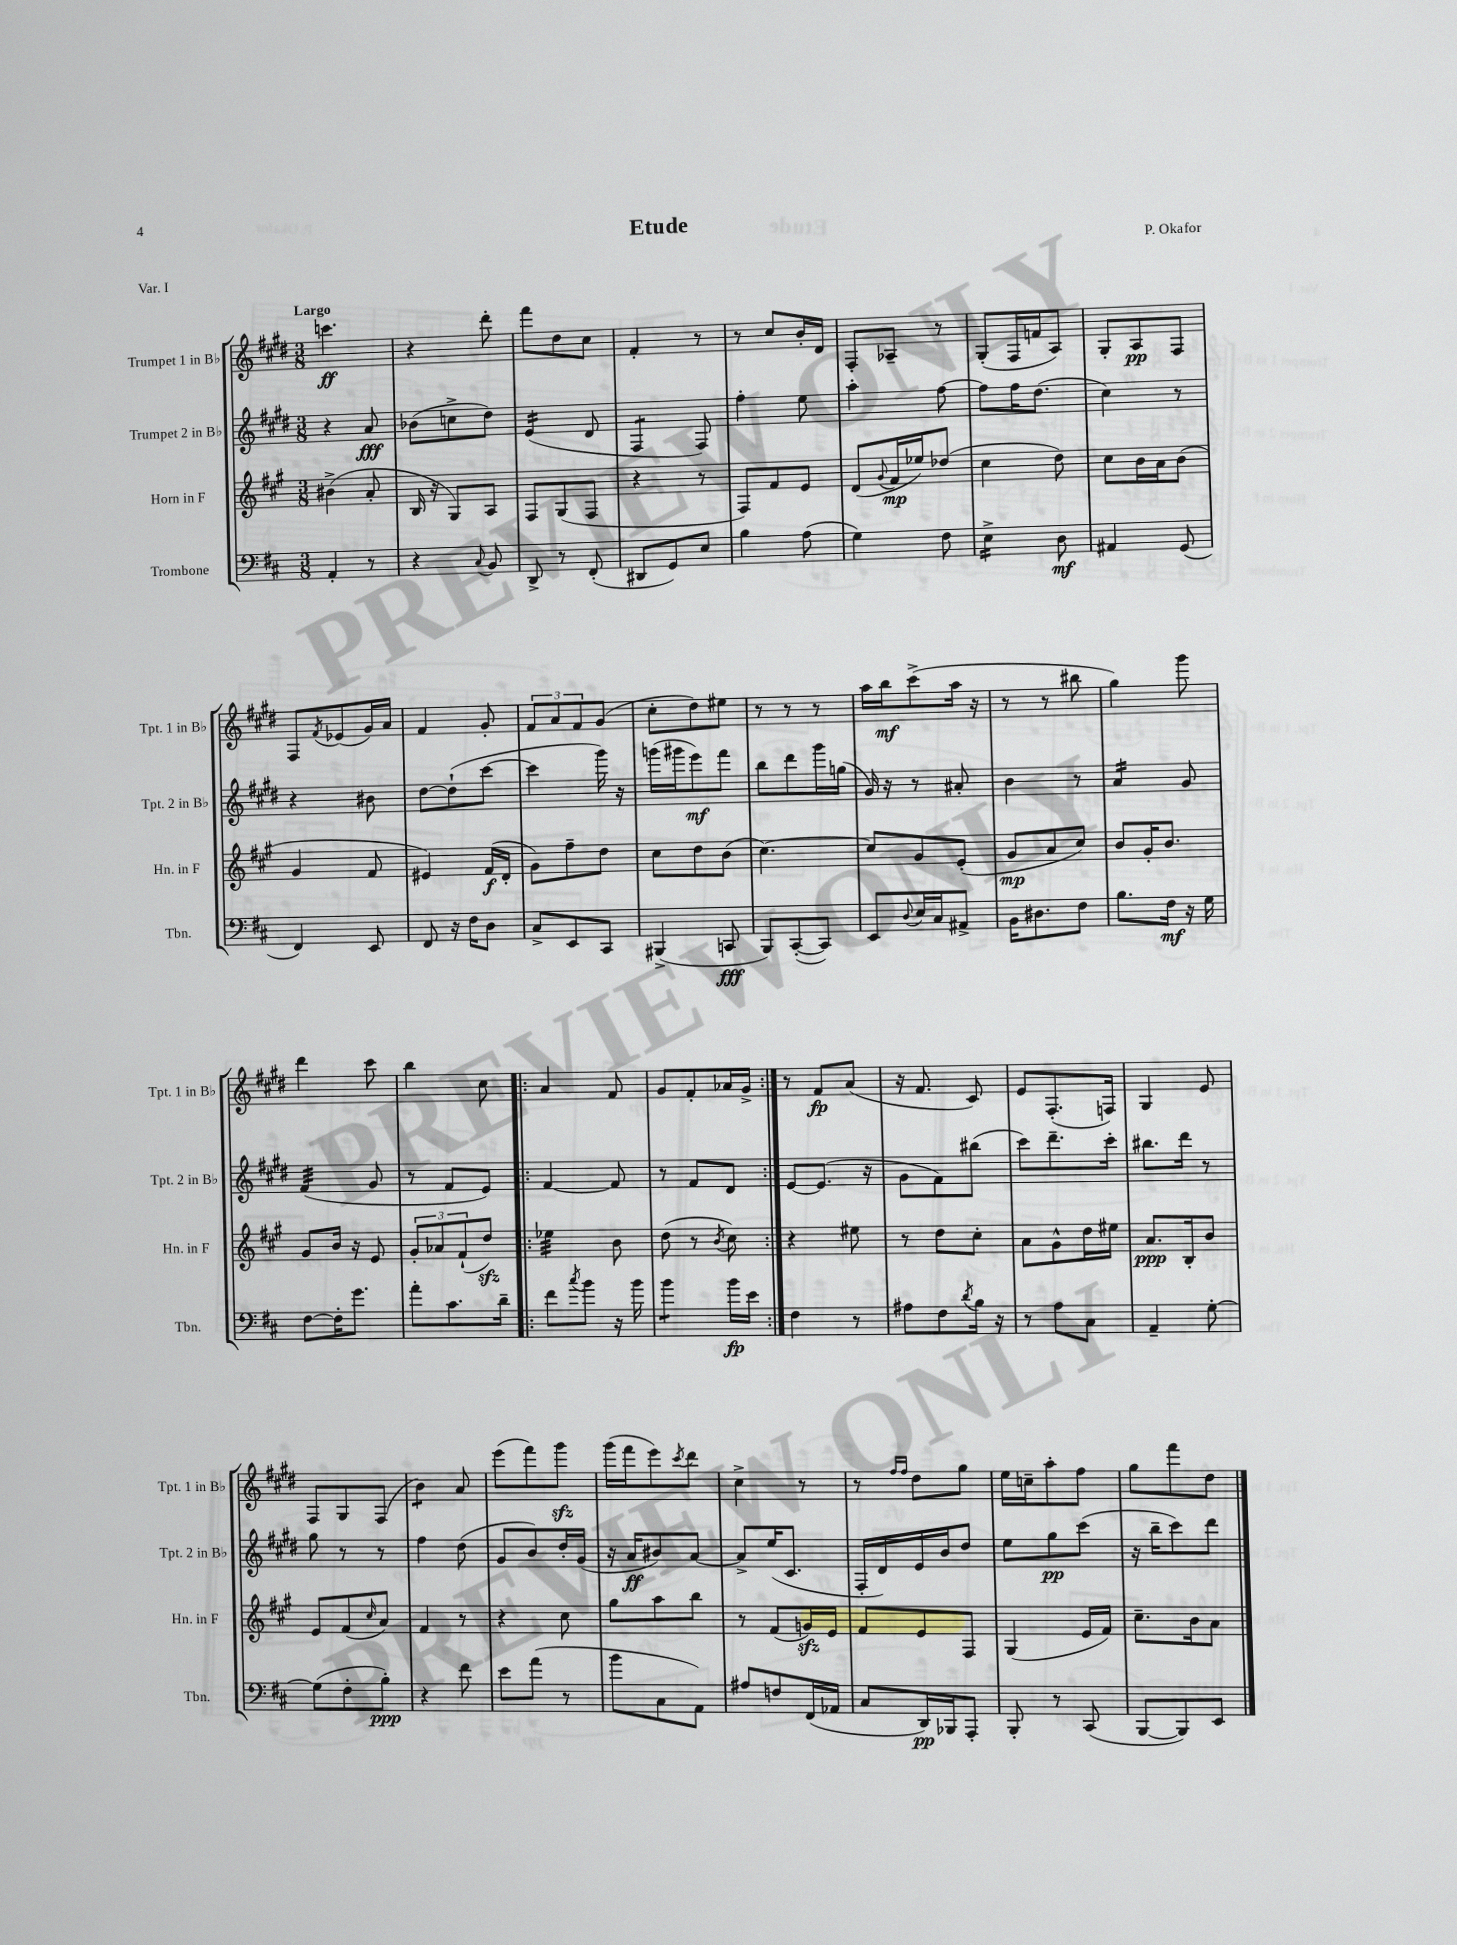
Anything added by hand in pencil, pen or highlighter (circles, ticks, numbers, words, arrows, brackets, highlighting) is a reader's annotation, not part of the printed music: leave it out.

**kern	**kern	**kern	**kern
*staff4	*staff3	*staff2	*staff1
*clefF4	*clefG2	*clefG2	*clefG2
*k[f#c#]	*k[f#c#g#]	*k[f#c#g#d#]	*k[f#c#g#d#]
*M3/8	*M3/8	*M3/8	*M3/8
4AA'/	(4b#^\	4r	4.ccc\
8r	8a'/	8a/	.
=	=	=	=
4r	16B/	(8b-\L	4r
.	16r	.	.
.	8G#/L)	8cc^\	.
8qqC#/	.	.	.
8BB/	8A/J	8dd#\J)	8ddd#'\
=	=	=	=
8DD^/	8F#/L	(4e/	8fff#\L
8r	(8G#/	.	8dd#\
(8FF#'/	8F#/J	8d#/	8cc#\J
=	=	=	=
8DD#/L	4r	4F#/	4f#'/
8GG/)	.	.	.
8E/J	8r	8F#/)	8r
=	=	=	=
4B\	8F#/L)	4ff#'\	8r
.	8f#/	.	8cc#/L
(8A\	8e/J	8ee\	16b'/L
.	.	.	16d#/JJ
=	=	=	=
4G\)	(8d/L	4aa'\	8F#'/L
.	8qqg#/	.	.
.	16f#/L	.	8A-~/J
.	16ee-/J)	.	.
8F#\	(8dd-/J	[8ff#\	8r
=	=	=	=
4E^\	4cc#\	8ff#\]L	(8G#'/L
.	.	16ff#\K	16F#/L
.	.	(8.dd#\J	16f/J
8D\	8dd\)	.	8A/J)
=	=	=	=
4AA#/	8cc#\L	4cc#\)	8G#'/L
.	16b\L	.	8A/
.	16a\J	.	.
(8GG/	(8b\J	8r	8F#/J
=	=	=	=
4FF#/)	4g#/	4r	8F#/L
.	.	.	8qf#/
.	.	.	(8e-/
8EE/	8f#/	8b#\	16g#/L)
.	.	.	16a/JJ
=	=	=	=
8FF#/	4e#/)	[8dd#\L	4f#/
16r	.	(8dd#`\]	.
16F#\LK	.	.	.
8D\J	(16f#/LL	[8ccc#\J	8g#'/
.	16d'/JJ	.	.
=	=	=	=
8C#^/L	8g#\L)	4ccc#\]	12f#/L
.	.	.	12a/
8EE/	8ff#~\	.	.
.	.	.	12f#/
8CC#/J	8dd\J	16ggg#\)	(8g#/J
.	.	16r	.
=	=	=	=
(4BBB#^/	8cc#\L	(16ggg\LL	8cc#'\L
.	.	16ggg#\J	.
.	8dd\	8eee\)	8dd#\)
8CC/	(8b\J	8fff#\J	8ee#\J
=	=	=	=
8BBB/L)	[4.cc#\)	8bb\L	8r
([8CC#'/	.	8ddd#\	8r
8CC#/]J)	.	16ggg#\L	8r
.	.	(16gg\JJ	.
=	=	=	=
8EE/L	8cc#/]L	16g#/)	16aa\LL
.	.	16r	16bb\J
8qqD/	.	.	.
16E/L	8g#/	8r	(8ccc#^\
16C#/J	.	.	.
8AA#^/J	(8e'/J	8a#'/	16aa\Jk
.	.	.	16r
=	=	=	=
16BB\LK	8g#/L	4b\	8r
8.D#\	.	.	.
.	8a/	.	8r
8F#\J	8cc#/J)	8r	8bb#\
=	=	=	=
8.B\L	8b/L	4a/	4gg#\)
.	16g#'/K	.	.
16F#\Jk	8.b/J	.	.
16r	.	8g#/	8ggg#\
16G\	.	.	.
=	=	=	=
[8F#\L	8g#/L	(4f#/	4ddd#\
16F#'\]K	16b/Jk	.	.
8.g\J	16r	.	.
.	8e/	8g#/	8ccc#\
=	=	=	=
8a'\L	12g#'/L	8r	4bb\
.	12a-/	.	.
8.c#\	.	8f#/L	.
.	(12f#`/	.	.
.	8dd/J)	8e/J)	8cc#\
16d~\Jk	.	.	.
=!|:	=!|:	=!|:	=!|:
8f#\L	4ee-\	[4f#/	4a/
8qcc#/	.	.	.
8b\J	.	.	.
16r	8b\	8f#/]	8f#/
16b\	.	.	.
=	=	=	=
4b\	(8dd\	8r	8g#/L
.	8r	8f#/L	8f#'/
.	8qb/	.	.
16b\LL	8cc#\)	8d#/J	16a-/L
16e\JJ	.	.	16g#^/JJ
=:|!	=:|!	=:|!	=:|!
4F#\	4r	[8e/L	8r
.	.	(8.e/]J	8f#/L
8r	8ee#\	.	(8a/J
.	.	16r	.
=	=	=	=
8A#\L	8r	8g#\L	16r
.	.	.	8.f#/
8F#\	8dd\L	8f#\)	.
8qd/	.	.	.
16B\Jk	8cc#'\J	(8bb#\J	8c#/)
16r	.	.	.
=	=	=	=
8r	8a\L	8ccc#\L)	8e/L
8A\L	8g#^^\	8.ddd#~\	(8.F#'/
8C#\J	16dd\L	.	.
.	16ee#\JJ	16ccc#'\Jk	16F/Jk)
=	=	=	=
4AA~/	8.a/L	8.bb#\L	4G#/
.	16B'/k	16ddd#\Jk	.
[8G'\	8b/J	8r	8e/
=	=	=	=
(8G\]L	8e/L	8gg#\	8F#/L
8F#'\	(8f#/	8r	8G#/
.	16qqcc#/	.	.
8B'\J)	8a/J)	8r	(8F#/J
=	=	=	=
4r	4f#/	4ff#\	4b\)
8f#\	8r	(8dd#\	8a/
=	=	=	=
8e\L	4r	8g#/L	(8eee\L
(8a\J	.	8b/)	8fff#\)
8r	8cc#\	16dd#'/L	8ggg#\J
.	.	(16g#/JJ	.
=	=	=	=
8b\L	8gg#\L	16r	(16ggg#\LL
.	.	16a/LK	16fff#\J
8C#\	8aa\	8b#/)	8eee\)
.	.	.	8qccc#/
8AA\J)	8bb\J	[8a/J	8ddd#\J
=	=	=	=
8A#/L	8r	8a^/]L	4cc#^\
8F/	(8f#/L	(16ee/K	.
.	.	8.c#/J	.
(16FF#/L	16g/L)	.	8r
16AA-/JJ	16e/JJ	.	.
=	=	=	=
8C#/L	8f#/L	16F#'/LL	8r
.	.	16d#/)	.
.	.	.	16qqff#/LL
.	.	.	16qqff#/JJ
16DD/L)	8e/	16e/	8dd#\L
16BBB-/J	.	16b/J	.
8AAA'/J	8F#/J	8dd#/J	8gg#\J
=	=	=	=
8BBB'/	(4G#/	8ee\L	16ee\LL
.	.	.	16cc~\J
8r	.	8gg#\	8aa'\
(8CC#/	16e/LL	(8ccc#\J	8ff#\J
.	16f#/JJ)	.	.
=	=	=	=
[8BBB/L	8.cc#~\L	16r	8gg#\L
.	.	16bb~\LK	.
8BBB/])	.	8ccc#\)	8fff#\
.	16b\k	.	.
8EE/J	8a\J	8ddd#\J	8dd#\J
==	==	==	==
*-	*-	*-	*-
